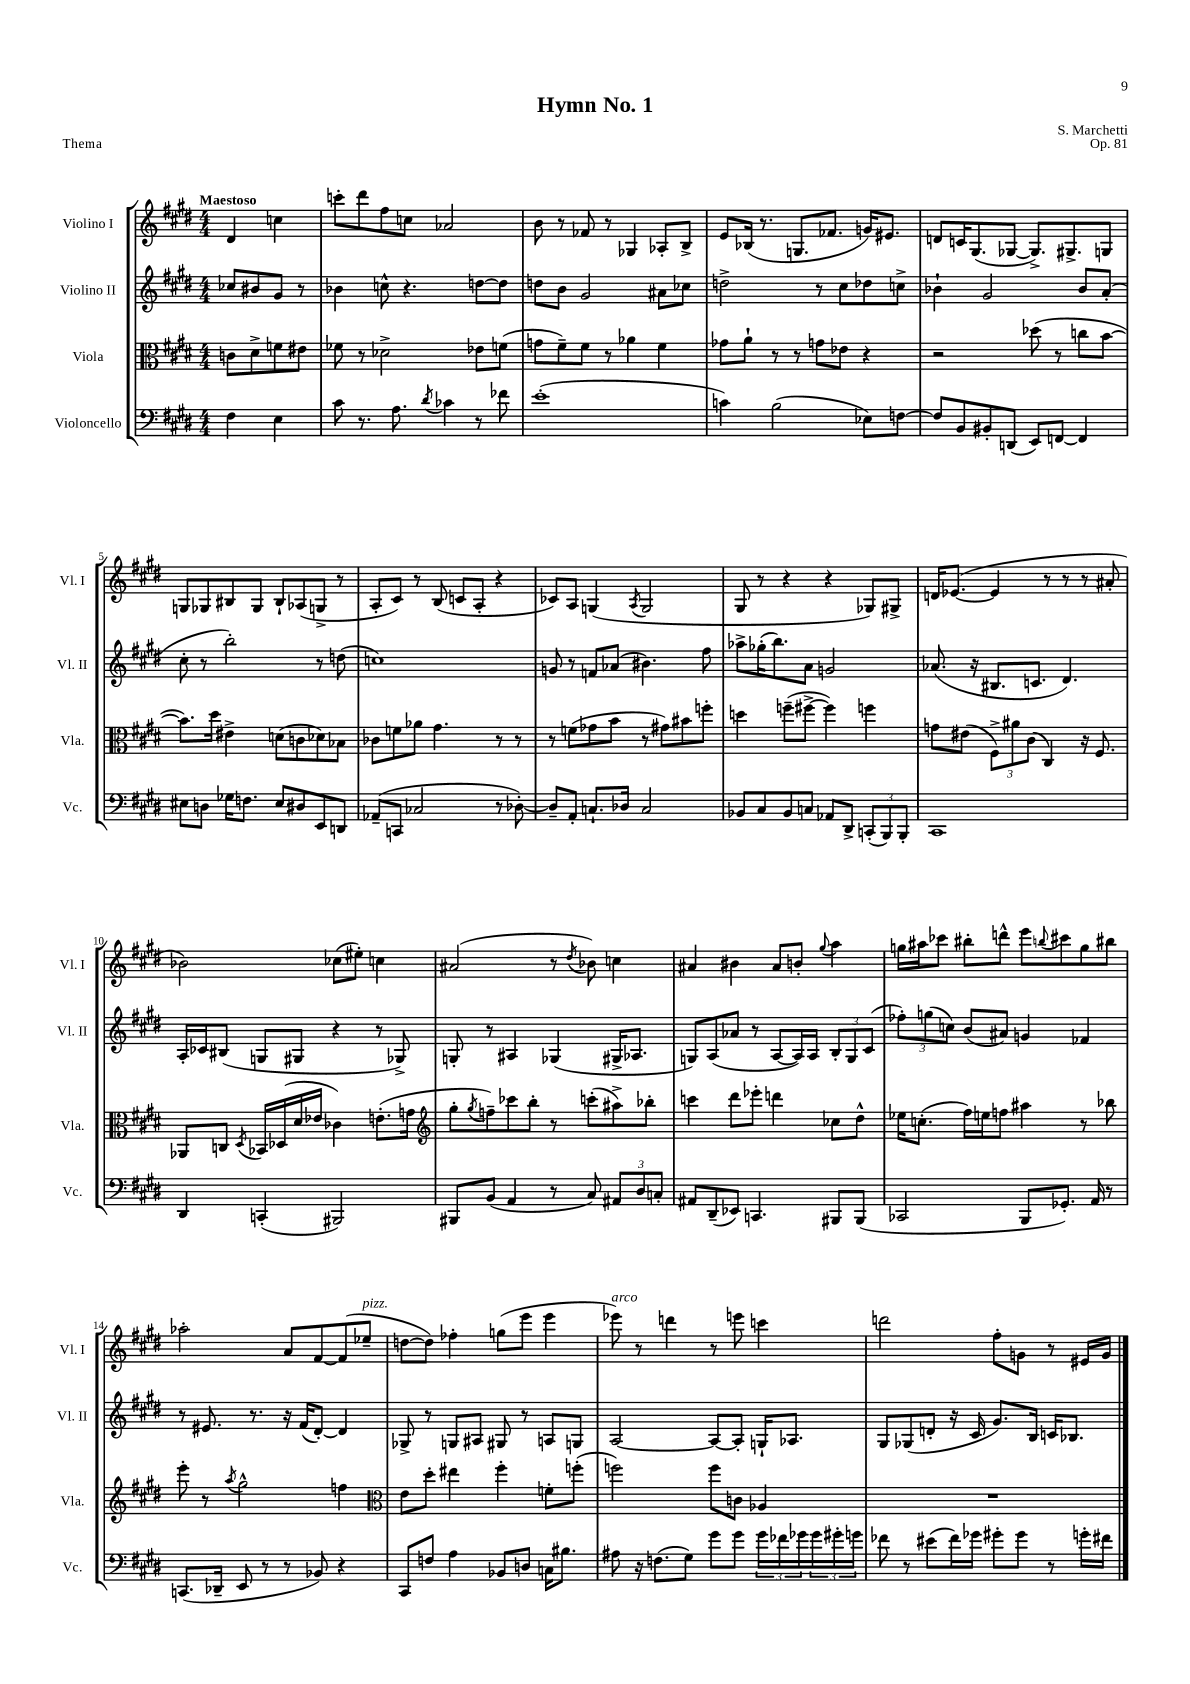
\header { title = "Hymn No. 1" composer = "S. Marchetti" opus = "Op. 81" piece = "Thema" }
<<
\new StaffGroup <<
\new Staff = "s0" \with { instrumentName = "Violino I" shortInstrumentName = "Vl. I" } {
    \clef treble \key e \major \numericTimeSignature \time 4/4 \partial 2 \tempo "Maestoso"
    dis'4 c''4 |
    c'''8-. dis'''8 fis''8 c''8 aes'2 |
    b'8 r8 fes'8 r8 ges4 aes8-. b8-> |
    e'8 bes16( r8. g8. fes'8. g'16) eis'8. |
    d'8 c'16 gis8.( ges8~ ges8.->) gis8.-> g8 |
    g8 ges8 bis8 ges8 bis8-! aes8( g8-> r8 |
    a8-. cis'8) r8 b8( c'8 a8-. r4 |
    ces'8) a8 g4( \acciaccatura { a8 } g2 |
    gis8 r8 r4 r4 ges8) gis8-> |
    d'16 ees'8.~( ees'4 r8 r8 r8 ais'8-. |
    bes'2) ces''8( eis''8-.) c''4 |
    ais'2( r8 \acciaccatura { dis''8 } bes'8) c''4 |
    ais'4 bis'4 ais'8 b'8-. \appoggiatura { gis''8 } a''4 |
    g''16 ais''16 ces'''8 bis''8-. d'''8-^ e'''8 \appoggiatura { b''8 } cis'''8 g''8 bis''8 |
    aes''2-. a'8 fis'8~ fis'8( ees''8--^\markup { \italic "pizz." } |
    d''8~ d''8) fes''4-. g''8( e'''8 e'''4 |
    ees'''8^\markup { \italic "arco" }) r8 d'''4 r8 e'''8 c'''4 |
    d'''2 fis''8-. g'8 r8 eis'16 g'16 \bar "|." |
}
\new Staff = "s1" \with { instrumentName = "Violino II" shortInstrumentName = "Vl. II" } {
    \clef treble \key e \major \numericTimeSignature \time 4/4 \partial 2
    ces''8 bis'8 gis'8 r8 |
    bes'4 c''8-^ r4. d''8~ d''8 |
    d''8 b'8 gis'2 ais'8 ces''8 |
    d''2-> r8 cis''8 des''8 c''8-> |
    bes'4-! gis'2 bes'8 a'8-.( |
    cis''8-. r8 b''2-.) r8 d''8( |
    c''1) |
    g'8 r8 f'8 aes'8( bis'4.) fis''8 |
    aes''8-> ges''16-.( b''8.) a'8 g'2 |
    aes'8.( r16 bis8. c'8. dis'4.) |
    a16-. ces'16 bis8( g8 gis8 r4 r8 ges8->) |
    g8-. r8 ais4 ges4( gis16-> aes8. |
    g8) a8( aes'8 r8 a8~ a16) a16 \tuplet 3/2 { b8-. g8 cis'8( } |
    \tuplet 3/2 { fes''8-.) g''8( c''8) } b'8( ais'8) g'4 fes'4 |
    r8 eis'8. r8. r16 fis'16( dis'8~-.) dis'4 |
    ges8-> r8 g8 ais8 gis8 r8 a8 g8 |
    a2~ a8~ a8-. g16-! aes8. |
    gis8 ges8( d'8-. r16 cis'16 gis'8.) b16 c'16 bes8. \bar "|." |
}
\new Staff = "s2" \with { instrumentName = "Viola" shortInstrumentName = "Vla." } {
    \clef alto \key e \major \numericTimeSignature \time 4/4 \partial 2
    c'8 dis'8-> f'8 eis'8 |
    fes'8 r8 des'2-> ees'8 f'8( |
    g'8 fis'8--) fis'8 r8 aes'4 fis'4 |
    ges'8 a'8-! r8 r8 g'8 ees'8 r4 |
    r2 des''8( r8 c''8 b'8~ |
    b'8.) dis''16 eis'4-> d'8( c'8 des'8) bes8 |
    ces'8 f'8 aes'8 gis'4. r8 r8 |
    r8 f'8( ges'8 b'8 r8 gis'8) bis'8 f''8-. |
    d''4 f''8--( fis''8~-> fis''4) f''4 |
    g'8 eis'8( \tuplet 3/2 { fis8->) ais'8 cis'8( } cis4) r16 fis8. |
    aes,8 c8 \acciaccatura { dis8 } bes,16 des16( dis'16 ees'16 ces'4) e'8.-.( g'16 |
    \clef treble gis''8-. \acciaccatura { gis''8 } f''8--) ces'''8 b''8-. r8 c'''8-.( ais''8->) bes''8-. |
    c'''4 dis'''8 ees'''8-. d'''4 ces''8 dis''8-^ |
    ees''16 c''8.-.( fis''16) e''16 f''8 ais''4 r8 bes''8 |
    e'''8-. r8 \acciaccatura { a''8 } gis''2-^ f''4 |
    \clef alto e'8 dis''8-. eis''4 fis''4-. f'8-. f''8-.( |
    f''2) f''8 c'8 aes4 |
    R1 \bar "|." |
}
\new Staff = "s3" \with { instrumentName = "Violoncello" shortInstrumentName = "Vc." } {
    \clef bass \key e \major \numericTimeSignature \time 4/4 \partial 2
    fis4 e4 |
    cis'8 r8. a8. \acciaccatura { dis'8 } ces'4 r8 fes'8 |
    e'1-.( |
    c'4) b2( ees8) f8~ |
    f8 b,8 bis,8-. d,8( e,8) f,8~ f,4 |
    eis8 d8 ges16 f8. eis8 dis8 e,8 d,8 |
    aes,8--( c,8 ces2 r8 des8~-.) |
    des8-- a,8-. c8.-! des16 c2 |
    bes,8 cis8 bes,8 c8 aes,8 dis,8-> \tuplet 3/2 { c,8-.( b,,8) b,,8-. } |
    cis,1 |
    dis,4 c,4-.( bis,,2) |
    bis,,8 b,8( a,4 r8 cis8) \tuplet 3/2 { ais,8 dis8 c8-. } |
    ais,8 dis,8--( ees,8) c,4. bis,,8 bis,,8( |
    ces,2 b,,8 ges,8.-.) a,16 r8 |
    c,8.( des,16-- e,8 r8 r8 bes,8) r4 |
    cis,8 f8 a4 bes,8 d8 c16 bis8. |
    ais8 r16 f8.( gis8) gis'8 gis'8 \tuplet 3/2 { gis'16 fes'16 ges'16 } \tuplet 3/2 { ges'16 gis'16-. g'16 } |
    fes'8 r8 eis'8( fes'16) ges'16 gis'8-. gis'8 r8 g'16-. fis'16 \bar "|." |
}
>>
>>
